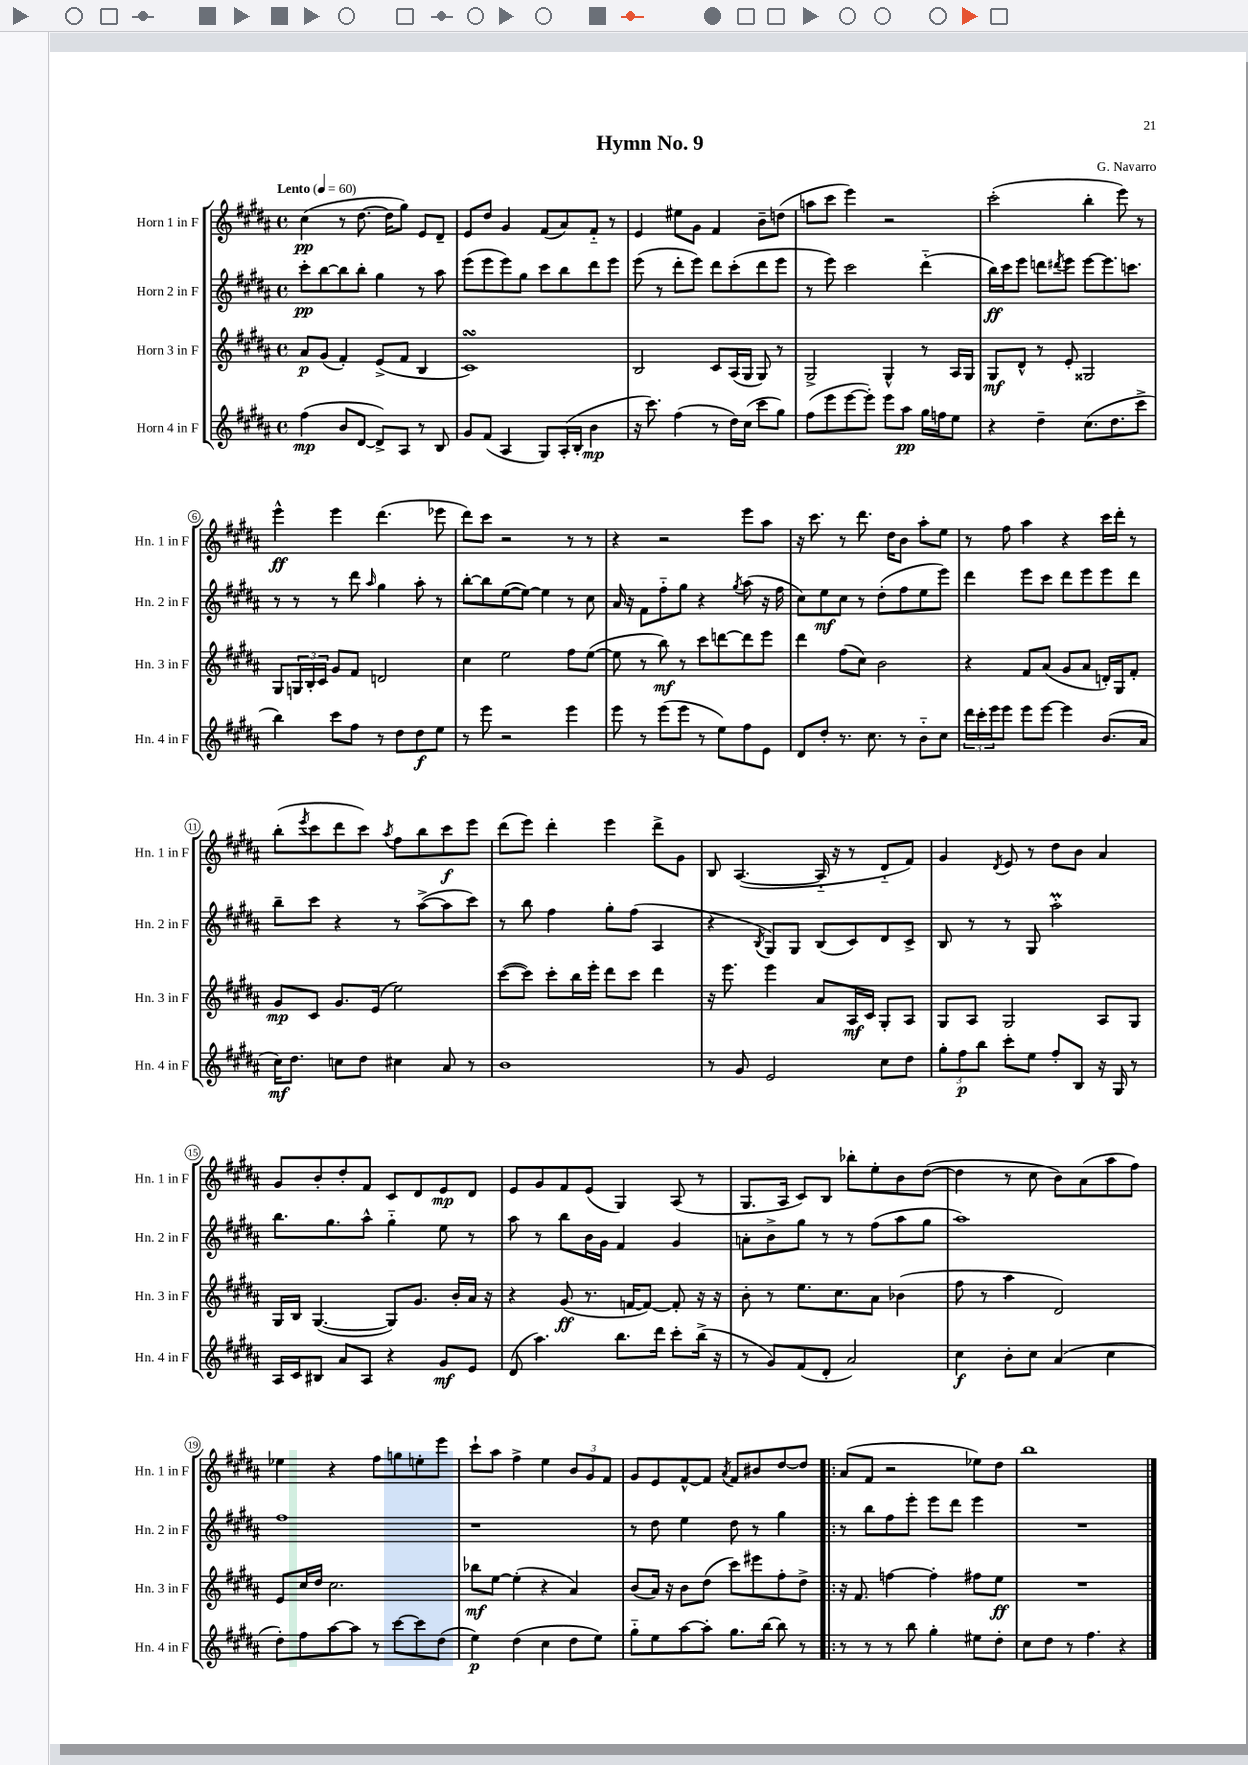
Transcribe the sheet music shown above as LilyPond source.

\header { title = "Hymn No. 9" composer = "G. Navarro" }
<<
\new StaffGroup <<
\new Staff = "s0" \with { instrumentName = "Horn 1 in F" shortInstrumentName = "Hn. 1 in F" } {
    \clef treble \key b \major \defaultTimeSignature \time 4/4 \tempo "Lento" 4 = 60
    cis''4\pp( r8 dis''8.~ dis''16 gis''8) e'8 dis'8-- |
    e'8 dis''8 gis'4 fis'8( ais'8) fis'8-_ r8 |
    e'4 eis''8 gis'8 fis'4 b'8-- d''8( |
    a''8 cis'''8 e'''4) r2 |
    cis'''2-.( b''4-. e'''8) r8 |
    e'''4-^\ff e'''4 dis'''4.( ees'''8 |
    dis'''8) cis'''8 r2 r8 r8 |
    r4 r2 e'''8 ais''8 |
    r16 cis'''8. r8 dis'''8. dis''16 b'8 ais''8-. e''8 |
    r8 fis''8 ais''4 r4 cis'''16 dis'''16-. r8 |
    b''8-.( \acciaccatura { e'''8 } cis'''8 dis'''8 cis'''8) \acciaccatura { ais''8 } fis''8 b''8 cis'''8\f e'''8 |
    dis'''8( e'''8) dis'''4-. e'''4 dis'''8-> gis'8 |
    b8 ais4.~( ais16-_ r16 r8 dis'8-_ fis'8) |
    gis'4 \acciaccatura { dis'8 } e'8 r8 dis''8 b'8 ais'4 |
    gis'8 b'8-. dis''8-. fis'8 cis'8 dis'8 e'8\mp dis'8 |
    e'8 gis'8 fis'8 e'8( gis4) ais8( r8 |
    gis8. ais16 cis'8) b8 bes''8-. e''8-. b'8 dis''8~( |
    dis''4 r8 cis''8 b'8) ais'8( ais''8 fis''8) |
    ees''4 r4 fis''8 g''8 e''8-. e'''8 |
    cis'''8-! ais''8 fis''4-> e''4 \tuplet 3/2 { b'8 gis'8 fis'8 } |
    gis'8 e'8 fis'8~-^ fis'8 \acciaccatura { ais'8 } fis'8 bis'8 dis''8~ dis''8 |
    \bar ".|:" ais'8( fis'8 r2 ees''8) dis''8 |
    b''1 \bar "|." |
}
\new Staff = "s1" \with { instrumentName = "Horn 2 in F" shortInstrumentName = "Hn. 2 in F" } {
    \clef treble \key b \major \defaultTimeSignature \time 4/4
    cis'''8-.\pp b''8~ b''8 b''8-. gis''4 r8 ais''8 |
    e'''8( e'''8 e'''8) gis''8 cis'''8 b''8 dis'''8 e'''8 |
    e'''8( r8 dis'''8-. e'''8) dis'''8 cis'''8-.( dis'''8 e'''8 |
    r8 e'''8) cis'''2 dis'''4-_( |
    b''16\ff) cis'''16 e'''8 d'''8 \acciaccatura { dis'''8 } e'''8 e'''8~ e'''8. c'''8. |
    r8 r8 r8 dis'''8 \grace { ais''16 } gis''4 ais''8-. r8 |
    b''8~-. b''8 e''8~( e''8~) e''4 r8 cis''8 |
    ais'16 r16 fis'8 fis''8-_ gis''8 r4 \acciaccatura { gis''8 } ais''8( r16 fis''16 |
    cis''8) e''8\mf cis''8 r8 dis''8-.( fis''8 e''8 e'''8) |
    dis'''4 e'''8 cis'''8 dis'''8 e'''8 e'''8 dis'''8 |
    b''8-- cis'''8 r4 r8 ais''8~->( ais''8 cis'''8) |
    r8 b''8 fis''4 gis''8-. fis''8( ais4 |
    r4 \acciaccatura { b8 } gis8) gis8 b8( cis'8) dis'8 cis'8-> |
    b8 r8 r8 gis8 ais''2-.\prall |
    b''8. gis''8. ais''8-^ gis''4-_ e''8 r8 |
    ais''8 r8 b''8 b'16 gis'16 fis'4 gis'4 |
    a'8-. b'8-> gis''8 r8 r8 fis''8( ais''8 gis''8 |
    ais''1) |
    fis''1 |
    r1 |
    r8 dis''8 e''4 dis''8 r8 gis''4 |
    \bar ".|:" r8 b''8 fis''8 e'''8-. e'''8 dis'''8 e'''4 |
    R1 \bar "|." |
}
\new Staff = "s2" \with { instrumentName = "Horn 3 in F" shortInstrumentName = "Hn. 3 in F" } {
    \clef treble \key b \major \defaultTimeSignature \time 4/4
    ais'8\p gis'8( fis'4-.) e'8->( fis'8 b4 |
    cis'1\turn) |
    b2 cis'8 ais16( gis16 gis8) r8 |
    gis2-> gis4-^ r8 ais16 gis16 |
    gis8\mf dis'8-^ r8 e'8-. gisis2 |
    gis8 \tuplet 3/2 { g16 b16-. cis'16 } gis'8 fis'8 d'2 |
    cis''4 e''2 fis''8 e''8~( |
    e''8 r8 b''8\mf) r8 cis'''8 d'''8~ d'''8 e'''8 |
    dis'''4 fis''8( cis''8) b'2 |
    r4 fis'8 ais'8( gis'8 ais'8 d'16-.) gis16 fis'8-. |
    gis'8\mp cis'8 gis'8. e'16( e''2) |
    cis'''8~( cis'''8) cis'''8-. b''16 e'''16-. dis'''8 cis'''8 dis'''4 |
    r16 e'''8. e'''4 ais'8 ais16\mf cis'16 gis8-. ais8 |
    gis8 ais8 gis2 ais8 gis8 |
    gis16 b16 gis4.~( gis8) gis'8. b'16-. ais'16 r16 |
    r4 gis'8\ff( r8. f'16~ f'8~) f'8-. r16 r16 |
    b'8-. r8 e''8. cis''8. ais'8 bes'4( |
    fis''8 r8 ais''4 dis'2) |
    e'8 cis''16 dis''16 cis''2. |
    bes''8\mf e''8~ e''4-.( r4 ais'4) |
    b'8( ais'16) r16 b'8 dis''8( cis'''8) eis'''8 fis''8-. dis''8-> |
    \bar ".|:" r16 fis'8. f''4~ f''4-. fis''8 e''8\ff |
    R1 \bar "|." |
}
\new Staff = "s3" \with { instrumentName = "Horn 4 in F" shortInstrumentName = "Hn. 4 in F" } {
    \clef treble \key b \major \defaultTimeSignature \time 4/4
    fis''4\mp( b'8 dis'8~ dis'8->) ais8 r8 b8 |
    gis'8 fis'8( ais4 gis8) ais16-.( b16-. b'4\mp |
    r16 cis'''8.) fis''4( r8 dis''16) cis''16( cis'''8 gis''8) |
    fis''8( e'''8 e'''8~ e'''8-.) e'''8 ais''8\pp gis''16 f''16 e''8 |
    r4 dis''4-- cis''8.( dis''8. cis'''8-> |
    b''4) cis'''8 fis''8 r8 dis''8 dis''8\f e''8 |
    r8 e'''8 r2 e'''4 |
    e'''8 r8 e'''8( e'''8 r8 e''8) fis''8 e'8 |
    dis'8 dis''8-. r8. cis''8. r8 b'8-_ cis''8 |
    \tuplet 3/2 { dis'''16 cis'''16-. e'''16 } e'''8 e'''8 e'''8~ e'''4 b'8.( ais'16 |
    cis''16\mf) dis''8. c''8 dis''8 cis''4 ais'8 r8 |
    b'1 |
    r8 gis'8 e'2 cis''8 dis''8 |
    \tuplet 3/2 { gis''8-. fis''8\p b''8 } cis'''8-. e''8 fis''8-. b8 r16 gis16 r8 |
    ais16 cis'16 bis8 ais'8 ais8 r4 gis'8\mf e'8 |
    dis'8( ais''4.) b''8. dis'''16 cis'''8-. b''16->( r16 |
    r8 gis'8) fis'8( dis'8-. ais'2) |
    cis''4\f b'8-. cis''8 ais'4( cis''4 |
    dis''8-.) fis''8 ais''8~ ais''8 r8 cis'''8~ cis'''8 dis''8( |
    e''4\p) dis''4( cis''4 dis''8 e''8) |
    gis''8-_ e''8 ais''8~ ais''8-. gis''8. b''16~ b''8 r8 |
    \bar ".|:" r8 r8 r8 b''8 gis''4-. eis''8 dis''8-. |
    cis''8 dis''8 r8 fis''4. r4 \bar "|." |
}
>>
>>
\layout { \context { \Score \override BarNumber.stencil = #(make-stencil-circler 0.1 0.3 ly:text-interface::print) } }
